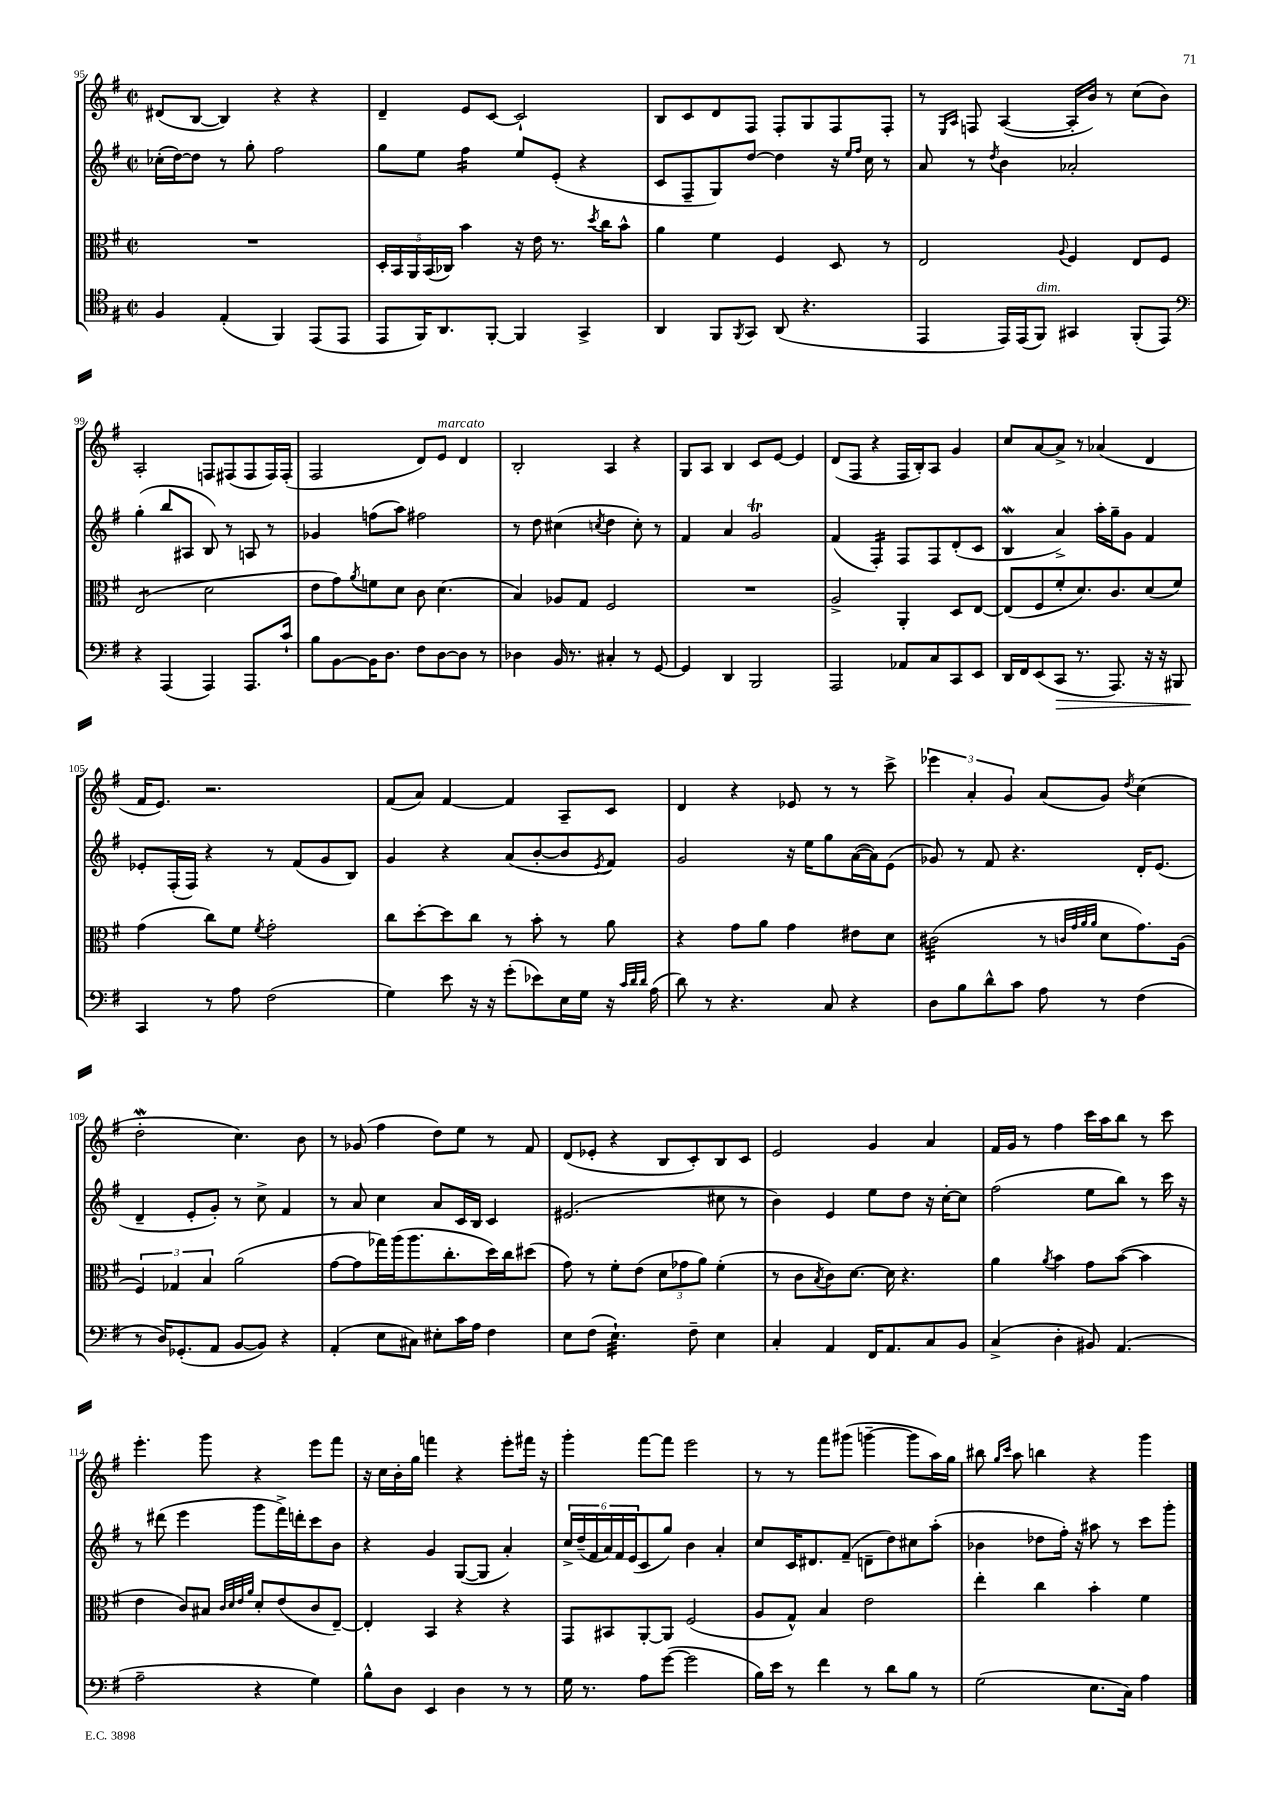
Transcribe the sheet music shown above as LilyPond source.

<<
\new StaffGroup <<
\new Staff = "s0" {
    \clef treble \key g \major \defaultTimeSignature \time 2/2
    dis'8( b8~ b4) r4 r4 |
    d'4-- e'8 c'8~ c'2-! |
    b8 c'8 d'8 fis8 fis8-. g8 fis8 fis8-. |
    r8 \grace { e16 a16 } f8 a4~( a16-. b'16) r8 c''8( b'8) |
    a2-. f8 fis8( fis8 fis16) fis16-.( |
    fis2 d'8) e'8^\markup { \italic "marcato" } d'4 |
    b2-. a4 r4 |
    g8 a8 b4 c'8 e'8~ e'4 |
    d'8( fis8 r4 fis16 b16-.) a8 g'4 |
    c''8 a'8~ a'8-> r8 aes'4( d'4 |
    fis'16 e'8.) r2. |
    fis'8( a'8) fis'4~ fis'4 a8-- c'8 |
    d'4 r4 ees'8 r8 r8 c'''8-> |
    \tuplet 3/2 { ees'''4 a'4-. g'4 } a'8( g'8) \acciaccatura { d''8 } c''4( |
    d''2-.\mordent c''4.) b'8 |
    r8 ges'8( fis''4 d''8) e''8 r8 fis'8 |
    d'8( ees'8-. r4 b8 c'8-.) b8 c'8 |
    e'2 g'4 a'4 |
    fis'16 g'16 r8 fis''4 c'''16 a''16 b''8 r8 c'''8 |
    e'''4.-. g'''8 r4 e'''8 fis'''8 |
    r16 c''16 b'16-. g''16 f'''4 r4 e'''8-. fis'''16 r16 |
    g'''4-. fis'''8~ fis'''8 e'''2 |
    r8 r8 fis'''8 gis'''8( g'''4~-- g'''8 a''16) g''16 |
    bis''8 \grace { g''16 c'''16 } a''8 b''4 r4 g'''4 \bar "|." |
}
\new Staff = "s1" {
    \clef treble \key g \major \defaultTimeSignature \time 2/2
    ces''16-.( d''16~) d''8 r8 g''8-. fis''2 |
    g''8 e''8 fis''4:16 e''8 e'8-.( r4 |
    c'8 fis8-- g8) d''8~ d''4 r16 \grace { e''16 fis''16 } c''16 r8 |
    a'8 r8 \acciaccatura { d''8 } b'4 aes'2-. |
    g''4-.( b''8 ais8 b8) r8 a8 r8 |
    ges'4 f''8( a''8) fis''2 |
    r8 d''8 cis''4( \acciaccatura { c''8 } d''4 c''8-.) r8 |
    fis'4 a'4 g'2\trill |
    fis'4( fis4:16-.) fis8 fis8 d'8-.( c'8 |
    b4\mordent a'4->) a''16-. g''16-- g'8 fis'4 |
    ees'8-. fis16-.( fis16) r4 r8 fis'8( g'8 b8) |
    g'4 r4 a'8( b'8~-. b'8 \acciaccatura { e'8 } fis'8) |
    g'2 r16 e''16 g''8 a'16~( a'16) e'8( |
    ges'8) r8 fis'8 r4. d'16-. e'8.( |
    d'4-- e'8-. g'8-.) r8 c''8-> fis'4 |
    r8 a'8 c''4 a'8 c'16 b16 c'4 |
    eis'2.( cis''8 r8 |
    b'4) e'4 e''8 d''8 r16 c''16~-. c''8 |
    fis''2( e''8 b''8) r8 c'''16 r16 |
    r8 dis'''8( e'''4 g'''8 fis'''16->) d'''16-. c'''8 b'8 |
    r4 g'4 g8~( g8 a'4-.) |
    \tuplet 6/4 { c''16-> d''16--( fis'16 a'16) fis'16 e'16( } c'8 g''8) b'4 a'4-. |
    c''8 c'16 dis'8. fis'8--( d'8-- d''8) cis''8 a''8-.( |
    bes'4 des''8 fis''16-.) r16 ais''8 r8 c'''8 g'''8-. \bar "|." |
}
\new Staff = "s2" {
    \clef alto \key g \major \defaultTimeSignature \time 2/2
    R1 |
    \tuplet 5/4 { d16-. b,16 a,16 b,16( ces16) } b'4 r16 e'16 r8. \acciaccatura { d''8 } c''16 b'8-^ |
    a'4 fis'4 fis4 d8 r8 |
    e2 \appoggiatura { a8 } fis4 e8 fis8 |
    e2:8( d'2 |
    e'8 g'8) \acciaccatura { a'8 } f'8 d'8 c'8 d'4.( |
    b4) aes8 g8 fis2 |
    R1 |
    a2-> a,4-. d8 e8~ |
    e8( fis8 fis'8-. d'8.) c'8. d'8( fis'8) |
    g'4( c''8) fis'8 \acciaccatura { fis'8 } g'2-. |
    c''8 d''8~-. d''8 c''8 r8 b'8-. r8 a'8 |
    r4 g'8 a'8 g'4 eis'8 d'8 |
    cis'2:32( r8 \grace { c'32 g'32 a'32 a'32 } d'8 g'8.) a16( |
    \tuplet 3/2 { fis4) ges4 b4 } a'2( |
    g'8~ g'8 ges''16) a''16( a''8. c''8.-. d''16) c''16 dis''8( |
    g'8) r8 fis'8-. e'8( \tuplet 3/2 { d'8 ges'8 a'8) } fis'4-.( |
    r8 c'8 \acciaccatura { b8 } c'8) d'8.~ d'16 r4. |
    a'4 \acciaccatura { a'8 } b'4 g'8 b'8~( b'4 |
    e'4 c'8) bis8 \grace { c'32 d'32 e'32 a'32 } d'8-. e'8( c'8 e8~--) |
    e4-. b,4 r4 r4 |
    g,8 bis,8 a,8~-. a,8 fis2( |
    a8 g8-^) b4 e'2 |
    e''4-. c''4 b'4-. fis'4 \bar "|." |
}
\new Staff = "s3" {
    \clef tenor \key g \major \defaultTimeSignature \time 2/2
    fis4 e4-.( fis,4) e,8( e,8 |
    e,8 fis,16) a,8. fis,8~-. fis,4 g,4-> |
    a,4 fis,8 \acciaccatura { fis,8 } g,8 a,8( r4. |
    e,4 e,16) e,16( fis,8^\markup { \italic "dim." }) gis,4 fis,8-.( e,8) |
    \clef bass r4 a,,4( a,,4) a,,8. c'16-! |
    b8 b,8~ b,16 d8. fis8 d8~ d8 r8 |
    des4 b,16 r8. cis4-. r8 g,8~ |
    g,4 d,4 b,,2 |
    a,,2 aes,8 c8 c,8 e,8 |
    d,16 fis,16 e,8( c,8\> r8. a,,8.) r16 r16 bis,,8 |
    c,4\! r8 a8 fis2( |
    g4) e'8 r16 r16 g'8-.( ees'8) e16 g16 r16 \grace { c'32 d'32 d'32 } a16( |
    d'8) r8 r4. c8 r4 |
    d8 b8 d'8-^ c'8 a8 r8 fis4( |
    r8 d16) ges,8.-.( a,8 b,8~ b,8) r4 |
    a,4-.( e8 cis8) eis8-. c'16 a16 fis4 |
    e8 fis8( e4.:32-!) fis8-- e4 |
    c4-. a,4 fis,16 a,8. c8 b,8 |
    c4->( d4-. bis,8) a,4.( |
    a2-- r4 g4) |
    b8-^ d8 e,4 d4 r8 r8 |
    g16 r8. a8 g'8~( g'2 |
    b16) e'16 r8 fis'4 r8 d'8 b8 r8 |
    g2( e8. c16) a4 \bar "|." |
}
>>
>>
\layout { \context { \Score currentBarNumber = #95 } }
